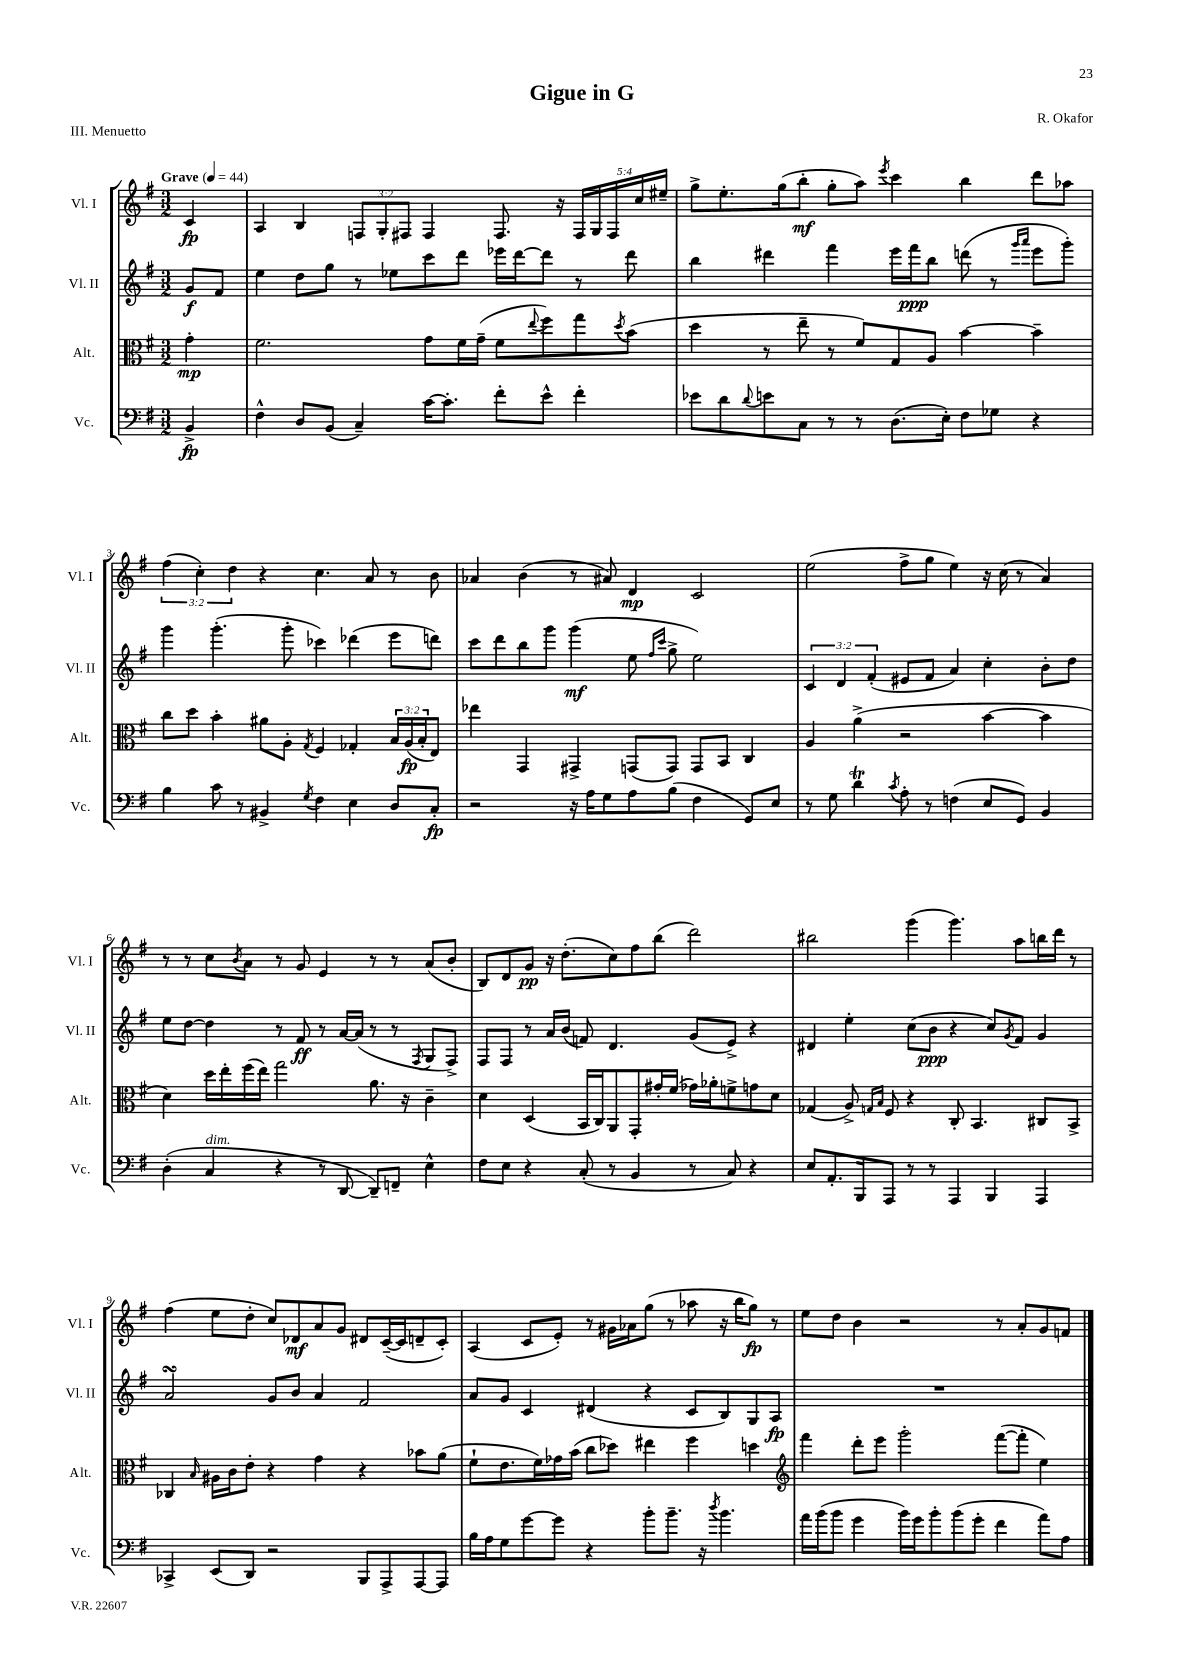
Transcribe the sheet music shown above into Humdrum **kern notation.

**kern	**kern	**kern	**kern
*staff4	*staff3	*staff2	*staff1
*clefF4	*clefC3	*clefG2	*clefG2
*k[f#]	*k[f#]	*k[f#]	*k[f#]
*M3/2	*M3/2	*M3/2	*M3/2
*MM44	*MM44	*MM44	*MM44
4BB^	4g'	8g	4c
.	.	8f#	.
=	=	=	=
4F#^^	2.f#	4ee	4A
8D	.	8dd	4B
(8BB	.	8gg	.
4C~)	.	8r	12F
.	.	.	12G'
.	.	8ee-	.
.	.	.	12F#
[16c	8g	8ccc	4F#
8.c']	.	.	.
.	16f#	8ddd	.
.	(16g~	.	.
8f#'	8f#	16eee-	8.F#
.	.	[16ddd	.
.	8qqee	.	.
8e^^	8ff#)	8ddd]	.
.	.	.	16r
4f#'	8gg	8r	20F#
.	.	.	20G
.	.	.	20F#
.	8qdd	.	.
.	(8b	8ddd	.
.	.	.	20cc
.	.	.	20ee#~
=	=	=	=
8e-	4dd	4bb	8gg^
8d	.	.	8.ee'
8qqd	.	.	.
8e	8r	4ddd#	.
.	.	.	(16gg
8C	8ee~	.	8bb'
8r	8r	4fff#	8gg'
8r	8f#)	.	8aa)
.	.	.	8qeee
(8.D	8G	16eee	4ccc
.	.	16fff#	.
.	8A	8bb	.
16E')	.	.	.
8F#	[4b	(8ddd	4bb
8G-	.	8r	.
.	.	16qqggg	.
.	.	16qqaaa	.
4r	4b~]	8eee	8ddd
.	.	8ggg')	8aa-
=	=	=	=
4B	8cc	4ggg	(6ff#
.	8dd	.	.
.	.	.	6cc')
8c	4b'	(4.ggg'	.
.	.	.	6dd
8r	.	.	.
4BB#^	8a#	.	4r
.	8A'	8ggg'	.
8qG	8qG	.	.
4F#	4F#	4ccc-)	4.cc
4E	4G-'	(4ddd-	.
.	.	.	8a
8D	24B	8eee	8r
.	(24A	.	.
.	24B'	.	.
8C'	8E)	8ddd)	8b
=	=	=	=
2r	4ee-	8ccc	4a-
.	.	8ddd	.
.	4GG	8bb	(4b
.	.	8ggg	.
16r	4GG#^	(4ggg	8r
16A	.	.	.
8G	.	.	8a#)
8A	(8GG	8ee	4d
.	.	16qqff#	.
.	.	16qqccc	.
(8B	8GG)	8gg^	.
4F#	8GG	2ee)	2c
.	8BB	.	.
8GG)	4C	.	.
8E	.	.	.
=	=	=	=
8r	4A	6c	(2ee
8G	.	.	.
.	.	6d	.
4d	(4a^	.	.
.	.	(6f#'	.
8qc	.	.	.
8A'	2r	8e#	8ff#^
8r	.	8f#	8gg
(4F	.	4a)	4ee)
8E	[4b	4cc'	16r
.	.	.	(16cc
8GG)	.	.	8r
4BB	4b]	8b'	4a)
.	.	8dd	.
=	=	=	=
(4D'	4d)	8ee	8r
.	.	[8dd	8r
4C	16dd	4dd]	8cc
.	16ee'	.	.
.	.	.	8qb
.	(16ff#	.	8a
.	16ee)	.	.
4r	2gg	8r	8r
.	.	8f#	8g
8r	.	8r	4e
[8DD	.	[16a	.
.	.	(16a]	.
8DD~])	8.a	8r	8r
8FF~	.	8r	8r
.	16r	.	.
.	.	8qF#	.
4E^^	4c~	8G	(8a
.	.	8F#^)	8b'
=	=	=	=
8F#	4d	8F#	8B)
8E	.	8F#	8d
4r	(4D	8r	8g
.	.	16a	16r
.	.	(16b	(8.dd'
(8C'	16BB	8f)	.
.	16C)	.	.
8r	8AA	4.d	8cc)
4BB	8GG'	.	8ff#
.	16g#'	.	(8bb
.	(16f#	.	.
8r	16g-)	(8g	2ddd)
.	16a-'	.	.
8C)	8f^	8e^)	.
4r	8g	4r	.
.	8d	.	.
=	=	=	=
8E	(4G-	4d#	2bb#
8.AA'	.	.	.
.	8A^)	4ee'	.
16BBB	.	.	.
.	16qqG	.	.
.	16qqB	.	.
8AAA	8F#	.	.
8r	4r	(8cc	(4ggg
8r	.	8b	.
4AAA	8C'	4r	4.ggg)
.	4.BB	.	.
4BBB	.	8cc)	.
.	.	8qg	.
.	.	8f#	8aa
4AAA	8C#	4g	16bb
.	.	.	16ddd
.	8BB^	.	8r
=	=	=	=
4CC-^	4C-	2a	(4ff#
.	16qqB	.	.
(8EE	16A#	.	8ee
.	16c	.	.
8DD)	8e'	.	8dd'
2r	4r	8g	8cc)
.	.	8b	8d-
.	4g	4a	8a
.	.	.	8g
8BBB	4r	2f#	8d#
8AAA^	.	.	([16c~
.	.	.	16c]
[8AAA	8b-	.	8d~
8AAA]	(8a	.	8c')
=	=	=	=
16B	8f#`	8a	(4A
16A	.	.	.
8G	8.e	8g	.
[8g	.	4c	8c
.	16f#)	.	.
8g]	16g-	.	8e')
.	(16b	.	.
4r	8cc	(4d#	8r
.	8dd-)	.	16g#
.	.	.	16a-
8b'	4ee#	4r	(8gg
8.b~	.	.	8r
.	4ff#	8c	8aa-
16r	.	.	.
8qdd	.	.	.
4.b	.	8B)	16r
.	.	.	16bb
.	4dd	8G	8gg)
.	.	8A	8r
=	=	=	=
*	*clefG2	*	*
16a	4fff#	1.r	8ee
(16b	.	.	.
8b	.	.	8dd
4g	8ddd'	.	4b
.	8eee	.	.
16b)	2ggg'	.	2r
16g	.	.	.
8b'	.	.	.
(8b	.	.	.
8g'	.	.	.
4f#	([8fff#	.	8r
.	8fff#']	.	8a'
8a)	4ee)	.	8g
8A	.	.	8f
==	==	==	==
*-	*-	*-	*-
